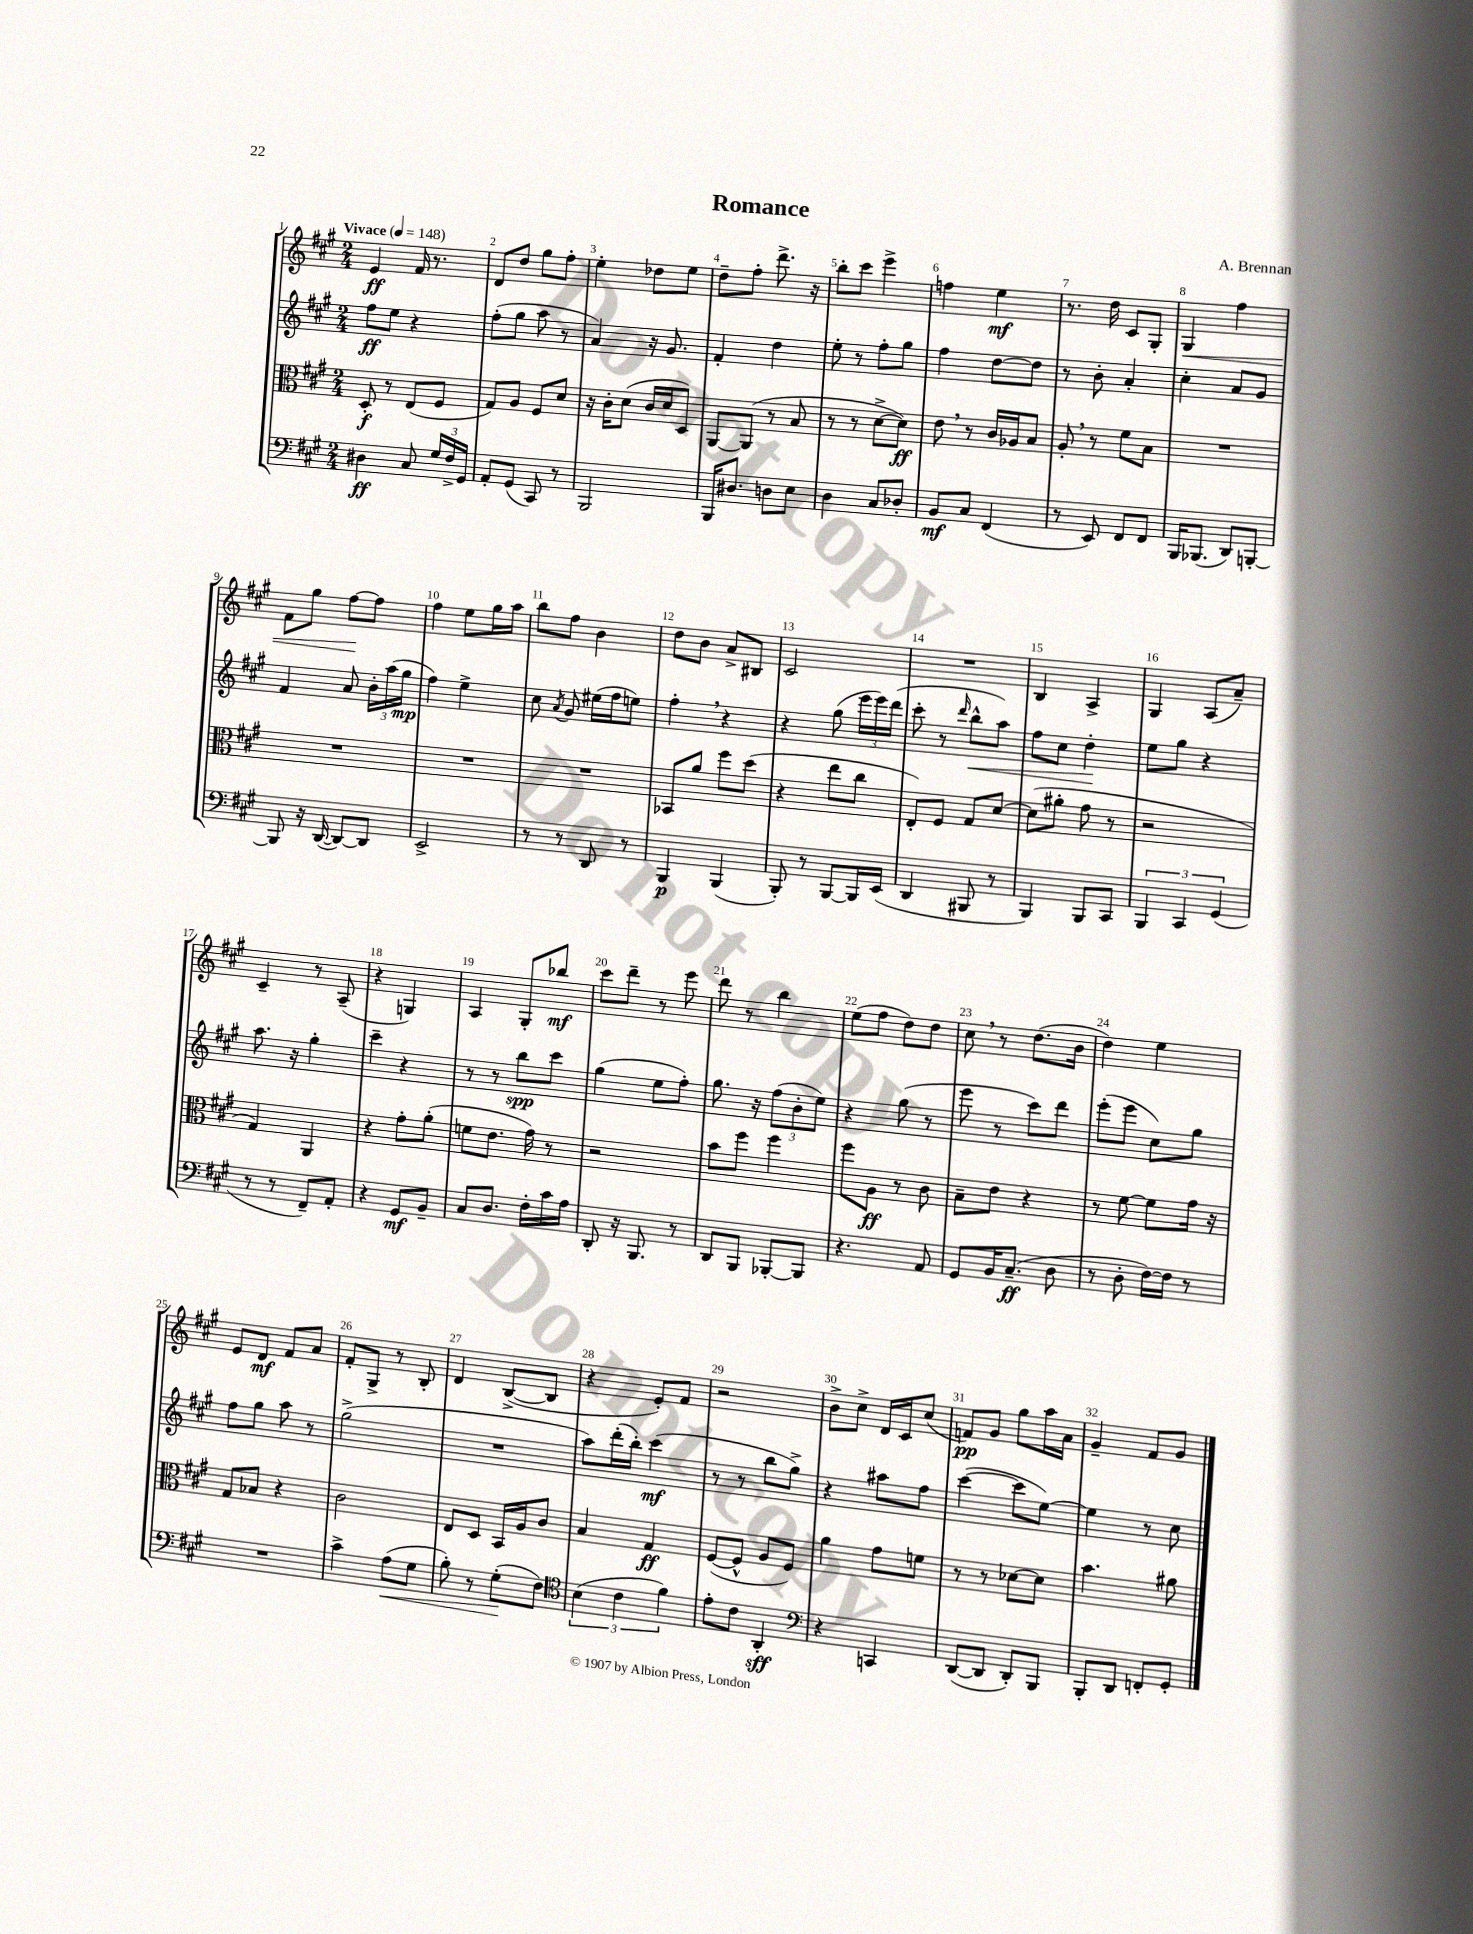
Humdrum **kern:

**kern	**dynam	**kern	**dynam	**kern	**dynam	**kern	**dynam
*part4	*part4	*part3	*part3	*part2	*part2	*part1	*part1
*staff4	*staff4	*staff3	*staff3	*staff2	*staff2	*staff1	*staff1
*clefF4	*	*clefC3	*	*clefG2	*	*clefG2	*
*k[f#c#g#]	*	*k[f#c#g#]	*	*k[f#c#g#]	*	*k[f#c#g#]	*
*M2/4	*	*M2/4	*	*M2/4	*	*M2/4	*
*MM148	*	*MM148	*	*MM148	*	*MM148	*
=1	=1	=1	=1	=1	=1	=1	=1
!	!	!	!	!	!	!LO:TX:a:B:t=Vivace	!
4D#X\	ff	8D'/	f	8ff#\L	ff	4e/	ff
.	.	8r	.	8ee\J	.	.	.
8C#/	.	(8E/L	.	4r	.	16f#/	.
.	.	.	.	.	.	8.r	.
24G#/LL	.	8F#/J	.	.	.	.	.
24F#^/	.	.	.	.	.	.	.
24GG#/JJ	.	.	.	.	.	.	.
=2	=2	=2	=2	=2	=2	=2	=2
8AA'/L	.	8G#/L)	.	(8ff#'\L	.	8d/L	.
(8GG#/J	.	8A/J	.	8gg#\J	.	8dd/J	.
8CC#/)	.	8F#/L	.	8aa\	.	8gg#\L	.
8r	.	8d/J	.	8r	.	8ff#'\J	.
=3	=3	=3	=3	=3	=3	=3	=3
2BBB/	.	16r	.	4a/)	.	4ee'\	.
.	.	16c#'\KL	.	.	.	.	.
.	.	(8d\J	.	.	.	.	.
.	.	16c#/LL	.	16r	.	8dd-X\L	.
.	.	16d/J	.	8.g#/	.	.	.
.	.	8D/J)	.	.	.	8ee\J	.
=4	=4	=4	=4	=4	=4	=4	=4
16BBB/KL	.	[8AA/L	.	4f#'/	.	8dd~\L	.
8.D#X/J	.	.	.	.	.	.	.
.	.	(8AA/J]	.	.	.	8ff#'\J	.
8Dn\L	.	8r	.	4dd\	.	8.ddd^\	.
8E\J	.	8B/	.	.	.	.	.
.	.	.	.	.	.	16r	.
=5	=5	=5	=5	=5	=5	=5	=5
4D\	.	8r	.	8ee'\	.	8bb'\L	.
.	.	8r	.	8r	.	8ccc#\J	.
8C#/L	.	[8d^\L	.	8ff#'\L	.	4eee^\	.
8D-X'/J	.	8d\J])	ff	8gg#\J	.	.	.
=6	=6	=6	=6	=6	=6	=6	=6
8BB/L	mf	8e,\	.	4ff#\	.	4ffn\	.
8C#/J	.	8r	.	.	.	.	.
(4FF#/	.	16c#/LL	.	[8dd\L	.	4ee\	mf
.	.	16A-X/J	.	.	.	.	.
.	.	8B/J	.	8dd\J]	.	.	.
=7	=7	=7	=7	=7	=7	=7	=7
8r	.	8A',/	.	8r	.	8.r	.
8EE/)	.	8r	.	8b'\	.	.	.
.	.	.	.	.	.	16dd\	.
8FF#/L	.	8f#\L	.	4a'/	.	8c#/L	.
8FF#/J	.	8B\J	.	.	.	8G#'/J	.
=8	=8	=8	=8	=8	=8	=8	=8
!	!	!	!	!	!	!	!LO:HP:b
16BBB/KL	.	2r	.	4cc#'\	.	4G#/	<
(8.BBB-X/J	.	.	.	.	.	.	.
8DD/L)	.	.	.	8a/L	.	4ff#\	.
[8BBBn'/J	.	.	.	8g#/J	.	.	.
!!LO:LB:g=z
=9	=9	=9	=9	=9	=9	=9	=9
8BBB/]	.	2r	.	4f#/	.	8f#\L	.
16r	.	.	.	.	.	8gg#\J	.
([16DD/	.	.	.	.	.	.	.
8DD/L_)	.	.	.	8a/	.	[8ff#\L	.
8DD/J]	.	.	.	24b'\LL	.	8ff#\J]	[
.	.	.	.	(24aa\	.	.	.
.	.	.	.	24gg#\JJ	mp	.	.
=10	=10	=10	=10	=10	=10	=10	=10
2EE^/	.	2r	.	4ff#\)	.	4ff#\	.
.	.	.	.	4ee^\	.	8ee\L	.
.	.	.	.	.	.	16gg#\L	.
.	.	.	.	.	.	16aa\JJ	.
=11	=11	=11	=11	=11	=11	=11	=11
8r	.	2r	.	8cc#\	.	8bb\L	.
.	.	.	.	8qa/	.	.	.
8r	.	.	.	8g#/	.	8ff#\J	.
8DD/	.	.	.	(16ee#X\LL	.	4b\	.
.	.	.	.	16ff#\J	.	.	.
8r	.	.	.	8een\J)	.	.	.
=12	=12	=12	=12	=12	=12	=12	=12
4BBB/	p	8BB-X/L	.	4ff#',\	.	8dd\L	.
.	.	8a/J	.	.	.	8b\J	.
(4BBB/	.	8ff#\L	.	4r	.	8a^/L	.
.	.	(8dd\J	.	.	.	8B#X/J	.
=13	=13	=13	=13	=13	=13	=13	=13
8BBB'/)	.	4r	.	4r	.	2c#/	.
8r	.	.	.	.	.	.	.
[8BBB/L	.	8ee\L	.	(8gg#\	.	.	.
16BBB/L]	.	8cc#\J	.	24eee\LL	.	.	.
.	.	.	.	24eee\)	.	.	.
(16EE/JJ	.	.	.	.	.	.	.
.	.	.	.	(24ddd\JJ	.	.	.
=14	=14	=14	=14	=14	=14	=14	=14
4DD/	.	8E'/L)	.	8ccc#'\	.	2r	.
.	.	8F#/J	.	8r	.	.	.
.	.	.	.	16qqddd/	.	.	.
!	!	!	!	!	!LO:HP:b	!	!
8BBB#X/	.	8G#/L	.	8bb^^\L	<	.	.
8r	.	[8d/J	.	8aa\J)	.	.	.
=15	=15	=15	=15	=15	=15	=15	=15
4BBB/)	.	(8d\L]	.	8ff#\L	.	4B/	.
.	.	8a#X'\J	.	8cc#\J	.	.	.
8BBB/L	.	8g#\	.	4dd'\	.	4A^/	.
8CC#/J	.	8r	.	.	.	.	.
.	.	.	.	.	[	.	.
=16	=16	=16	=16	=16	=16	=16	=16
6BBB/	.	2r	.	8ee\L	.	4G#/	.
.	.	.	.	8gg#\J	.	.	.
6CC#/	.	.	.	.	.	.	.
.	.	.	.	4r	.	(8A/L	.
(6GG#/	.	.	.	.	.	.	.
.	.	.	.	.	.	8a~/J)	.
!!LO:LB:g=z
=17	=17	=17	=17	=17	=17	=17	=17
8r	.	4G#/)	.	8.aa\	.	4c#~/	.
8r	.	.	.	.	.	.	.
.	.	.	.	16r	.	.	.
8FF#~/L)	.	4AA/	.	4gg#'\	.	8r	.
8AA'/J	.	.	.	.	.	(8A~/	.
=18	=18	=18	=18	=18	=18	=18	=18
4r	.	4r	.	4ccc#~\	.	4r	.
8GG#/L	mf	8g#'\L	.	4r	.	4Gn/)	.
8BB~/J	.	(8a'\J	.	.	.	.	.
=19	=19	=19	=19	=19	=19	=19	=19
8C#/L	.	8fn\L	.	8r	.	4A/	.
8.D/J	.	8.e\J	.	8r	.	.	.
.	.	.	.	8bb\L	spp	8G#'/L	.
16F#'\LL	.	16g#\)	.	.	.	.	.
16c#\	.	8r	.	8ccc#\J	.	8bb-X/J	mf
16A\JJ	.	.	.	.	.	.	.
=20	=20	=20	=20	=20	=20	=20	=20
8DD'/	.	2r	.	(4gg#\	.	8ccc#\L	.
16r	.	.	.	.	.	8ddd~\J	.
8.BBB/	.	.	.	.	.	.	.
.	.	.	.	8ee\L	.	8r	.
8r	.	.	.	8ff#'\J)	.	8eee\	.
=21	=21	=21	=21	=21	=21	=21	=21
8DD/L	.	8b\L	.	8.gg#\	.	8ddd\	.
8BBB/J	.	8ff#\J	.	.	.	8r	.
.	.	.	.	16r	.	.	.
[8BBB-X'/L	.	4ff#\	.	(12ff#\L	.	4bb\	.
.	.	.	.	12b'\	.	.	.
8BBB-/J]	.	.	.	.	.	.	.
.	.	.	.	12ee\J)	.	.	.
=22	=22	=22	=22	=22	=22	=22	=22
4.r	.	8ff#\L	.	4r	.	(8ee\L	.
.	.	8A\J	ff	.	.	8ff#\J	.
.	.	8r	.	(8gg#\	.	8dd\L)	.
8AA/	.	8c#\	.	8r	.	8dd\J	.
=23	=23	=23	=23	=23	=23	=23	=23
8GG#/L	.	8B~\L	.	8eee\	.	8cc#,\	.
16BB/K	.	8e\J	.	8r	.	8r	.
(8.C#~/J	ff	.	.	.	.	.	.
.	.	4r	.	8ccc#\L)	.	(8.dd\L	.
8D\	.	.	.	8ddd\J	.	.	.
.	.	.	.	.	.	16b\Jk	.
=24	=24	=24	=24	=24	=24	=24	=24
8r	.	8r	.	(8eee'\L	.	4dd\)	.
8D'\	.	[8f#\	.	8eee\J	.	.	.
[16F#\LL)	.	8f#\L]	.	8cc#\L)	.	4ee\	.
16F#\JJ]	.	.	.	.	.	.	.
8r	.	16g#\Jk	.	8gg#\J	.	.	.
.	.	16r	.	.	.	.	.
!!LO:LB:g=z
=25	=25	=25	=25	=25	=25	=25	=25
2r	.	8G#/L	.	8ff#\L	.	8e/L	.
.	.	8B-X/J	.	8gg#\J	.	8d/J	mf
.	.	4r	.	8aa\	.	8f#/L	.
.	.	.	.	8r	.	8a/J	.
=26	=26	=26	=26	=26	=26	=26	=26
4c#^\	.	2c#\	.	(2gg#^\	.	8f#'/L	.
.	.	.	.	.	.	8G#^/J	.
!	!LO:HP:b	!	!	!	!	!	!
(8A\L	<	.	.	.	.	8r	.
8G#\J	.	.	.	.	.	8B'/	.
=27	=27	=27	=27	=27	=27	=27	=27
8B'\)	.	8E/L	.	2r	.	4d/	.
8r	.	8D/J	.	.	.	.	.
(8G#'\L	.	16BB/LL	.	.	.	([8B^/L	.
.	.	16A/J	.	.	.	.	.
8F#\J)	[	8c#/J	.	.	.	8B/J]	.
=28	=28	=28	=28	=28	=28	=28	=28
*clefC4	*	*	*	*	*	*	*
(6B\	.	4B/	.	8aa\L)	.	4r	.
.	.	.	.	(16ddd'\L	.	.	.
6c#\	.	.	.	.	.	.	.
.	.	.	.	16bb'\JJ)	.	.	.
.	.	4G#/	ff	(4ccc#\	mf	8e'/L)	.
6f#\)	.	.	.	.	.	.	.
.	.	.	.	.	.	8f#/J	.
=29	=29	=29	=29	=29	=29	=29	=29
8e'\L	.	([8F#/L	.	8r	.	2r	.
8c#\J	.	8F#^^/J]	.	8r	.	.	.
4AA'/	sff	8A/L	.	8bb\L	.	.	.
.	.	8F#/J)	.	8gg#^\J)	.	.	.
=30	=30	=30	=30	=30	=30	=30	=30
*clefF4	*	*	*	*	*	*	*
4r	.	4a\	.	4r	.	8b^\L	.
.	.	.	.	.	.	8cc#^\J	.
4CCn/	.	8g#\L	.	8aa#X\L	.	16d/LL	.
.	.	.	.	.	.	16c#/J	.
.	.	8fn\J	.	8ff#\J	.	(8cc#/J	.
=31	=31	=31	=31	=31	=31	=31	=31
([8DD/L	.	8r	.	([4ccc#\	.	8fn/L)	pp
8DD/J]	.	8r	.	.	.	8g#/J	.
8DD'/L)	.	[8d-X\L	.	8ccc#\L]	.	8gg#\L	.
8BBB/J	.	8d-\J]	.	[8ee\J)	.	16aa\L	.
.	.	.	.	.	.	16a\JJ	.
=32	=32	=32	=32	=32	=32	=32	=32
8BBB'/L	.	4.b\	.	4ee\]	.	4g#~/	.
8DD/J	.	.	.	.	.	.	.
8FFn'/L	.	.	.	8r	.	8f#/L	.
8GG#'/J	.	8a#X\	.	8cc#\	.	8g#/J	.
==	==	==	==	==	==	==	==
*-	*-	*-	*-	*-	*-	*-	*-
